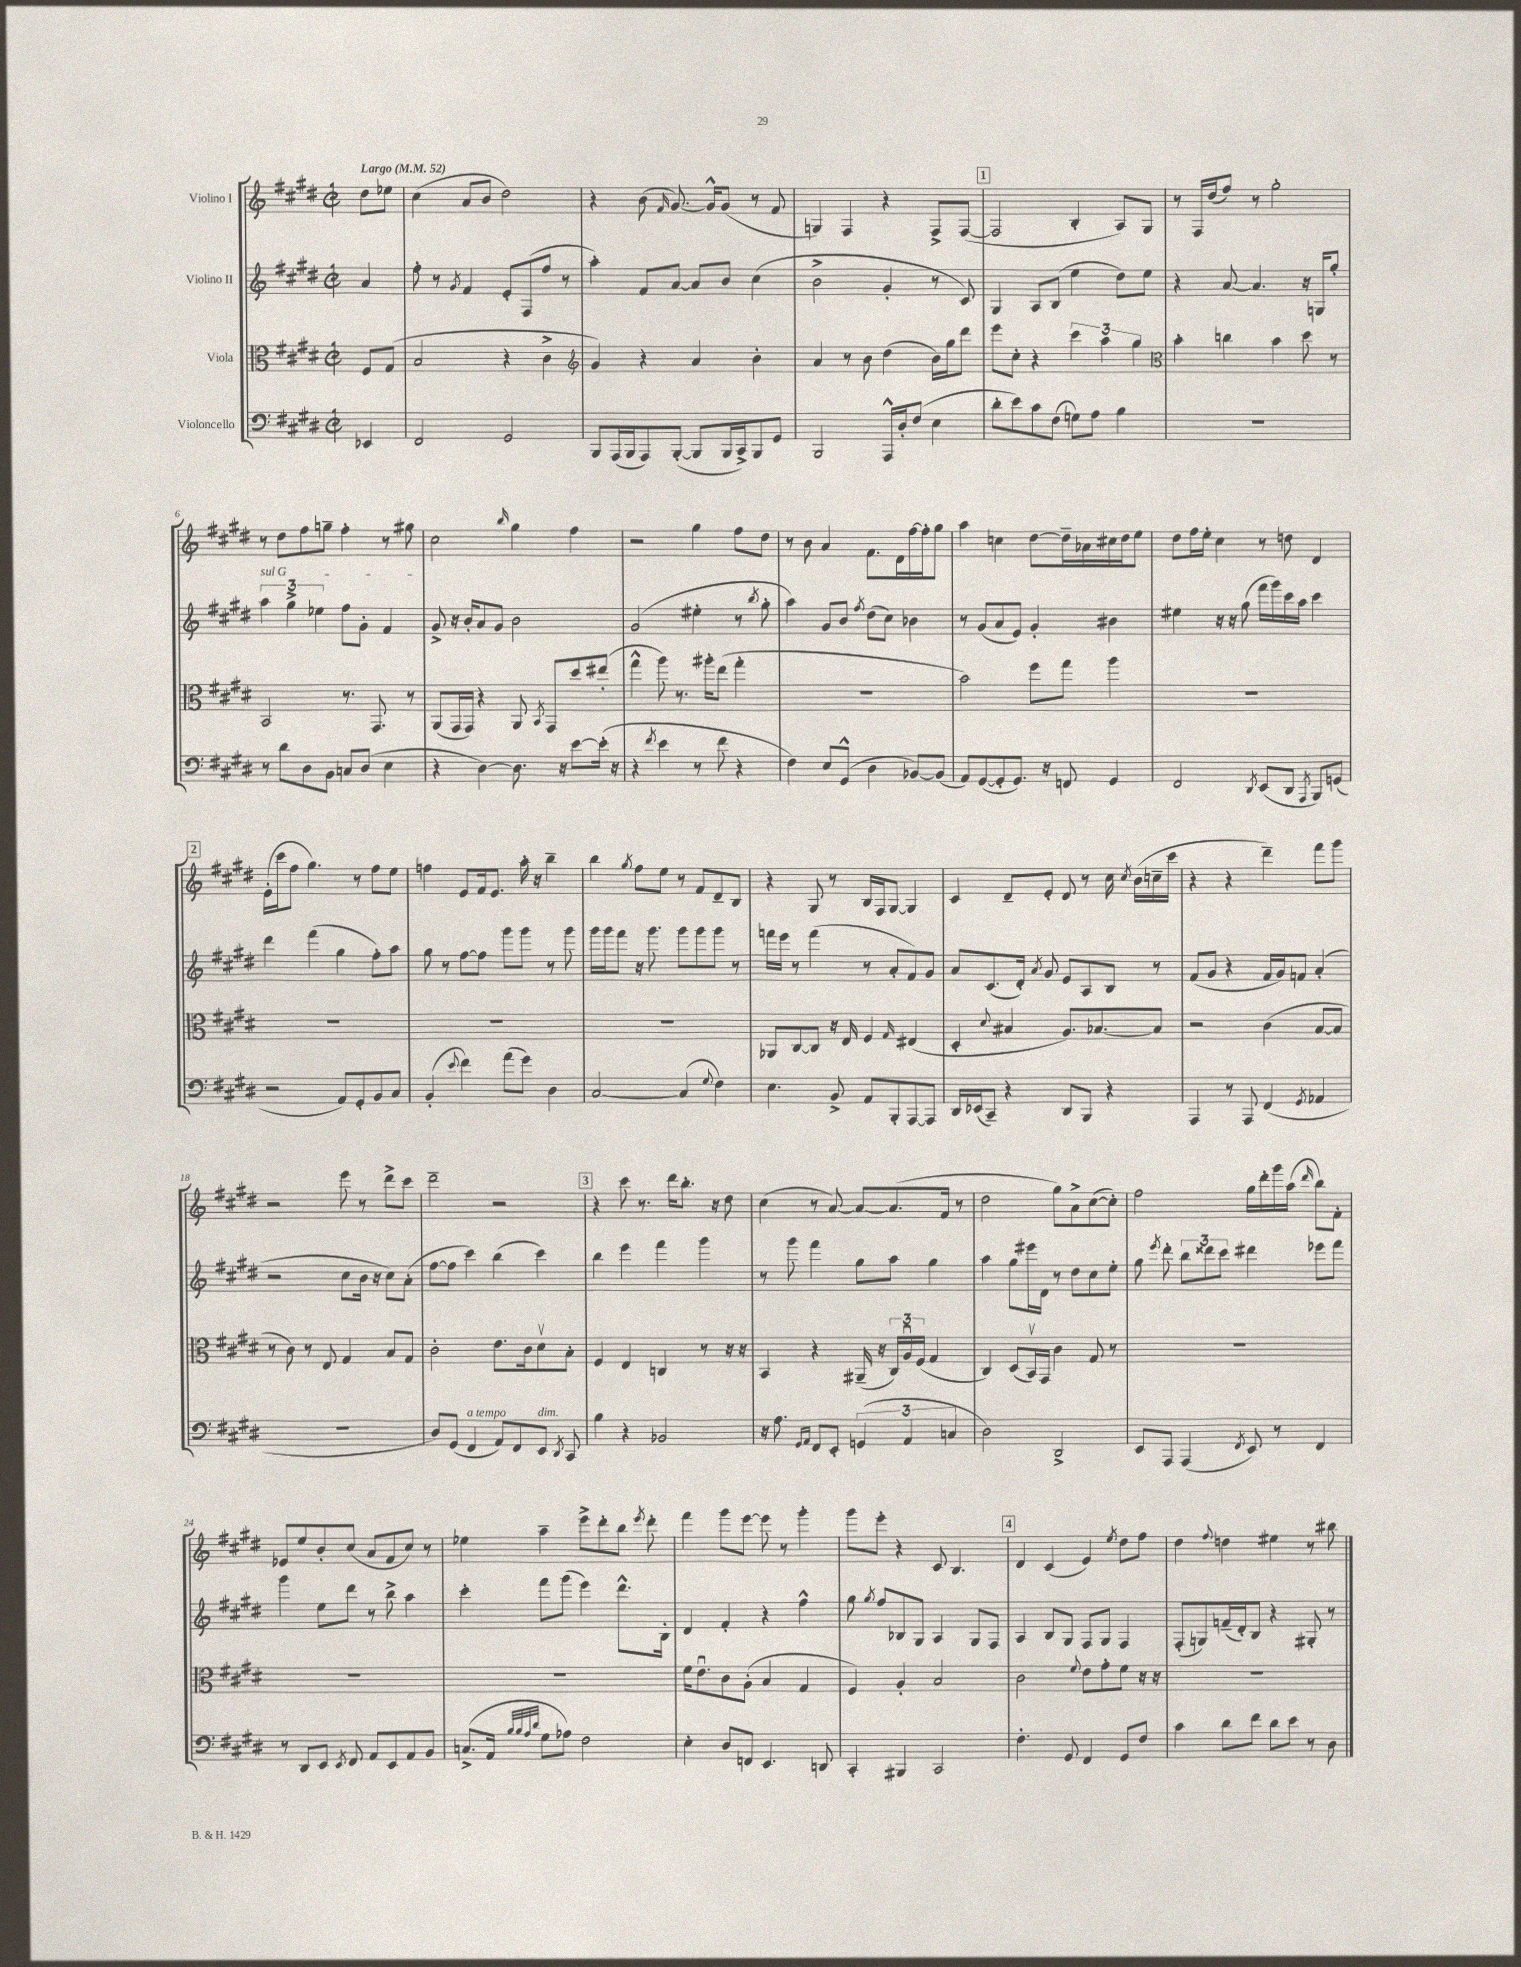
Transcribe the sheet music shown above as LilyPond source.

<<
\new StaffGroup <<
\new Staff = "s0" \with { instrumentName = "Violino I" } {
    \clef treble \key e \major \defaultTimeSignature \time 2/2 \partial 4 \tempo "Largo" 4 = 52
    \autoBeamOff dis''8[ ees''8] |
    cis''4( a'8[ b'8] dis''2) |
    r4 b'8( \grace { fis'16 } gis'8.~) gis'16[-^ gis'8]( r8 fis'8 |
    g4) fis4 r4 fis8[-> fis8]~( |
    \mark \markup { \box "1" } fis2 b4-. a8[) gis8] |
    r8 fis16[ dis''16( fis''8]) r8 gis''2-. |
    r8 dis''8[ fis''8 g''8]-- fis''4-. r8 gis''8 |
    cis''2 \grace { b''16 } gis''4 fis''4 |
    r2 gis''4 fis''8[ dis''8] |
    r8 b'8 a'4 fis'8.[ dis'16 fis''16~ fis''16-. gis''8] |
    a''4 c''4 dis''8[~ dis''16-- aes'16 cis''16 dis''16 e''8] |
    dis''8[ fis''16 e''16]-. cis''4 r8 d''8 dis'4 |
    \mark \markup { \box "2" } e'16[-.( cis'''16 fis''8] gis''4.) r8 fis''8[ e''8] |
    f''4 e'8[ fis'16 e'8.] a''16-. r16 b''4-- |
    b''4 \acciaccatura { gis''8 } fis''8[ e''8] r8 fis'8[ dis'8-- b8] |
    r4 gis8 r8 b16[ fis16 gis8]~ gis4 |
    cis'4 dis'8[-- e'8]-. dis'8 r8 cis''16 \acciaccatura { cis''8 } b'16[( c''16-- cis'''16] |
    r4 r4 dis'''4--) fis'''8[ gis'''8] |
    r2 e'''8 r8 dis'''8[-> cis'''8] |
    dis'''2-- r2 |
    \mark \markup { \box "3" } r4 cis'''8 r8. dis'''16[ b''8.]-. r16 dis''8 |
    cis''4( r8 a'8~) a'8[~ a'8.( fis'16] r8 |
    dis''2 gis''8[) a'8-> cis''8~( cis''8]-.) |
    fis''2 gis''16[ dis'''16-. gis'''16 a''16]( \grace { dis'''16 } b''8[) fis'8]-. |
    ees'8[ e''8 b'8-. cis''8]( a'8[ fis'8 cis''8]) r8 |
    ees''4 a''4-- e'''8[-> dis'''8-. b''8] \acciaccatura { e'''8 } dis'''8-. |
    fis'''4 gis'''8[ e'''8]~ e'''8 r8 gis'''4-. |
    gis'''8[ e'''8]-. r4 cis'8 b4. |
    \mark \markup { \box "4" } dis'4 cis'4( e'4) \acciaccatura { e''8 } dis''8[ fis''8] |
    dis''4 \appoggiatura { fis''8 } d''4 eis''4 r8 bis''8 \bar "|." |
}
\new Staff = "s1" \with { instrumentName = "Violino II" } {
    \clef treble \key e \major \defaultTimeSignature \time 2/2 \partial 4
    \autoBeamOff a'4 |
    fis''8-. r8 \acciaccatura { gis'8 } fis'4 e'8[-. fis8( fis''8] r8 |
    a''4-.) fis'8[ a'8]~ a'8[ b'8] cis''4( |
    b'2-> gis'4-. r8 cis'8) |
    \mark \markup { \box "1" } gis4 a8[ b8]( e''4 dis''8[) e''8] |
    r4 a'8~ a'4. r16 g16[ gis''8]-. |
    \tuplet 3/2 { \once \override TextSpanner.bound-details.left.text = \markup { \italic "sul G" } a''4\startTextSpan gis''4-> ees''4 } fis''8[ gis'8]-. fis'4 |
    gis'8->\stopTextSpan r16 b'16[-. a'8 gis'8] b'2 |
    gis'2( eis''4-. r8 \acciaccatura { b''8 } gis''8-. |
    a''4) gis'8[ b'8] \acciaccatura { fis''8 } dis''8[( cis''8]) bes'4 |
    r8 gis'8[( a'8 e'8]) gis'4-. bis'4 |
    eis''4 r16 r16 gis''8( fis'''16[ gis'''16) cis'''16 a''16] cis'''4 |
    \mark \markup { \box "2" } dis'''4 fis'''4( gis''4 fis''8[-.) a''8] |
    gis''8 r8 fis''8[~ fis''8] gis'''8[ gis'''8] r8 gis'''8 |
    gis'''16[ gis'''16 fis'''8] r16 gis'''8. gis'''8[ gis'''8 gis'''8] r8 |
    f'''16[ e'''16] r8 f'''4( r8 a'8[-. fis'8) gis'8] |
    a'8[ cis'8.( dis'16]-.) \acciaccatura { a'8 } gis'8 e'8[ a8 b8] r8 |
    fis'8[( gis'8] r4 fis'16[ gis'16) f'8] a'4-.( |
    r2 cis''8[ b'16] r16 cis''8[) a'8]-.( |
    fis''8[~ fis''8] cis'''4) b''4( cis'''4) |
    \mark \markup { \box "3" } b''4 e'''4 fis'''4 gis'''4 |
    r8 gis'''8 fis'''4 gis''8[ a''8] gis''4 |
    a''4 gis''8[ eis'''16 dis'16] r8 dis''8[ cis''8 e''8]-. |
    gis''8 \acciaccatura { e'''8 } dis'''8-. \tuplet 3/2 { b''8[ disis'''8 cis'''8] } dis'''4 ees'''8[ fis'''8] |
    gis'''4 e''8[ dis'''8] r8 b''8-> a''4 |
    cis'''4-. fis'''8[ gis'''8]( e'''4) dis'''8.[-^ b16]-. |
    dis'4 fis'4-. r4 fis''4-^ |
    gis''8 \acciaccatura { gis''8 } fis''8[ bes8 gis8] a4 gis8[ fis8] |
    \mark \markup { \box "4" } a4 b8[ gis8] fis8[ gis8] fis4 |
    fis8[-.( g8) f'16--( dis'16-.) b8] r4 gis8-. r8 \bar "|." |
}
\new Staff = "s2" \with { instrumentName = "Viola" } {
    \clef alto \key e \major \defaultTimeSignature \time 2/2 \partial 4
    \autoBeamOff fis8[ gis8]( |
    b2 r4 cis'4-> |
    \clef treble gis'4) r4 a'4 b'4-. |
    a'4 r8 b'8 dis''4( b'16[) gis''16 dis'''8] |
    \mark \markup { \box "1" } e'''8[ cis''8]-. r4 \tuplet 3/2 { cis'''4 a''4 gis''4 } |
    \clef alto b'4-. c''4 b'4 dis''8 r8 |
    b,2 r8. gis,8. r8 |
    a,8[( gis,16 gis,16]) r4 a,8 \acciaccatura { b,8 } gis,8[ dis''8 eis''8]-.( |
    gis''4-^ a''8) r8. ais''16[-. e''8]( gis''4-. |
    R1 |
    b'2) fis''8[ gis''8] a''4 |
    R1 |
    \mark \markup { \box "2" } R1 |
    R1 |
    R1 |
    aes,8[ cis8~ cis8] r16 e16 fis4 \grace { gis16 } eis4( |
    dis4-. \appoggiatura { dis'8 } bis4 a8.[) bes8.~ bes8] |
    r2 cis'4( b8[~ b8] |
    r8 cis'8) r8 e8 gis4 b8[ gis8] |
    cis'2-. e'8.[ cis'16 dis'8\upbow b8]-. |
    \mark \markup { \box "3" } fis4 e4 c4 r8 r16 r16 |
    b,4 r4 ais,16--( r16 \tuplet 3/2 { cis16[) a16\downbow fis16]( } gis4 |
    cis4) dis8[( b,16\upbow) gis,16] cis'4 gis8 r8 |
    R1 |
    R1 |
    R1 |
    fis'16[ e'8.\downbow cis'8 a8]-.( b4 gis4 |
    fis4) a4-. b2 |
    \mark \markup { \box "4" } cis'2 \appoggiatura { fis'8 } e'8[ gis'8-. fis'8] r16 r16 |
    R1 \bar "|." |
}
\new Staff = "s3" \with { instrumentName = "Violoncello" } {
    \clef bass \key e \major \defaultTimeSignature \time 2/2 \partial 4
    \autoBeamOff ees,4 |
    fis,2 gis,2 |
    b,,8[ a,,16( b,,16 a,,8) b,,8]~-.( b,,8[ b,,16 cis,16->) b,,8 gis,8] |
    b,,2 a,,16[-^ dis16-. fis8]( e4 |
    \mark \markup { \box "1" } dis'8[-. e'8) cis'8 fis8]( g8[) a8] b4 |
    R1 |
    r8 dis'8[ dis8 b,8] c8[ dis8]( e4 |
    r4 dis4~) dis8. r16 e'8[~ e'16]-.( r16 |
    r4 \acciaccatura { fis'8 } e'4 r8 fis'8 r4 |
    fis4) e8[ gis,8]-^( dis4 bes,8[~) bes,8]( |
    a,8[) gis,8~( gis,8-. gis,8.]) r16 f,8 gis,4 |
    fis,2 \acciaccatura { dis,8 } e,8[( dis,8] \acciaccatura { a,,8 } b,,8[) g,8]( |
    \mark \markup { \box "2" } r2 a,8[) gis,8-. b,8 cis8] |
    b,4-.( \appoggiatura { e'8 } fis'4) a'8[( gis'8]) dis4 |
    cis2~ cis4( \appoggiatura { gis8 } fis4) |
    e4. b,8-> a,8[ b,,8-. a,,8~ a,,8] |
    dis,16[ ees,16( cis,8]--) r4 dis,8[ b,,8] r4 |
    a,,4 r8 a,,8 fis,4( \acciaccatura { gis,8 } aes,4 |
    R1 |
    dis8[) gis,8]( fis,4^\markup { \italic "a tempo" } a,8[) fis,8 e,8]^\markup { \italic "dim." } \acciaccatura { dis,8 } cis,8 |
    \mark \markup { \box "3" } b4 r4 bes,2 |
    r16 a8. \grace { gis,16[ a,16] } fis,8[ e,8]-. \tuplet 3/2 { g,4( a,4 c4 } |
    dis2) dis,2-> |
    e,8[ a,,8] a,,4( \acciaccatura { fis,8 } e,8) r8 fis,4 |
    r8 dis,8[ e,8] \acciaccatura { e,8 } fis,8 a,8[ e,8 a,8 b,8] |
    c8.[->( a,16] \grace { b32[ b32 a32 dis'32] } gis8[ aes8]) fis2 |
    e4-. dis8[ f,8] e,4. d,8 |
    cis,4-. bis,,4 cis,2 |
    \mark \markup { \box "4" } fis4.-. gis,8 fis,4 gis,8[ fis8] |
    cis'4 dis'8[ fis'8] dis'8[ e'8] r8 dis8 \bar "|." |
}
>>
>>
